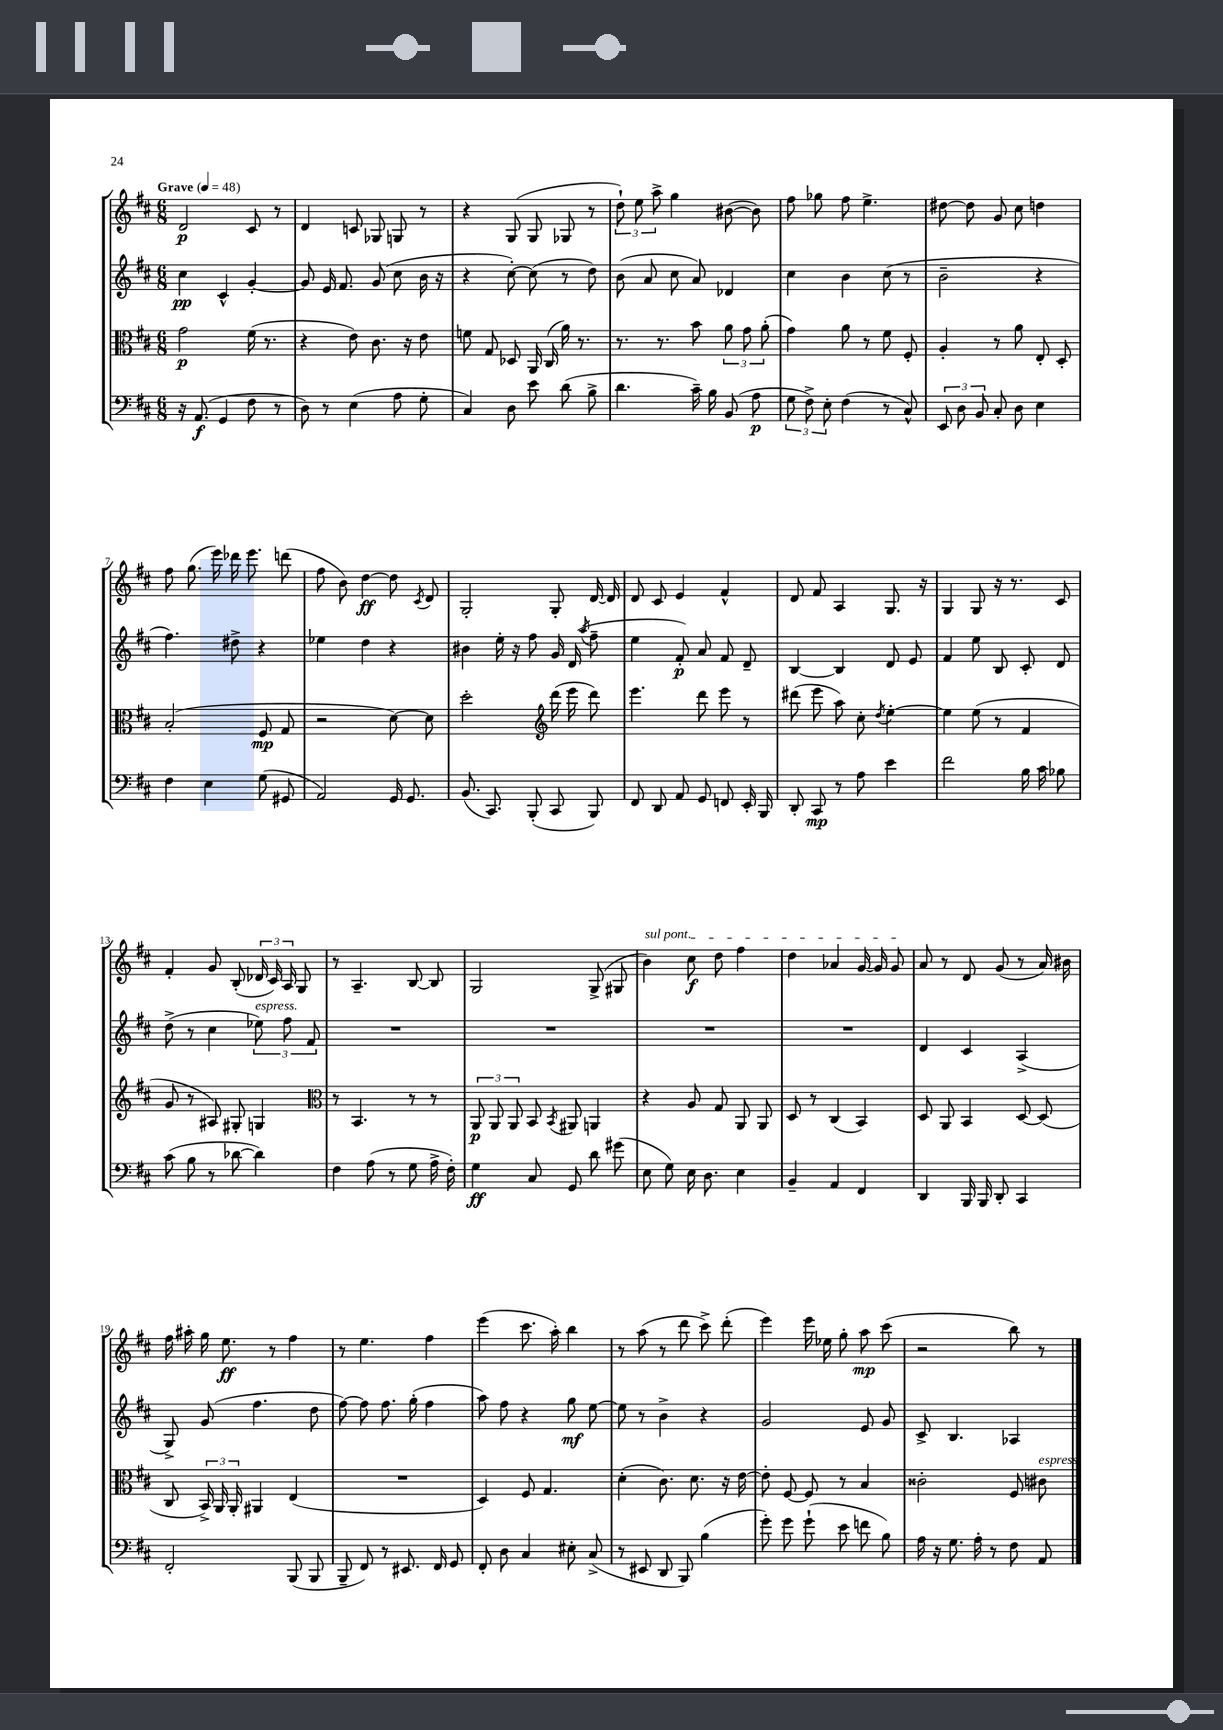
<<
\new StaffGroup <<
\new Staff = "s0" {
    \clef treble \key d \major \numericTimeSignature \time 6/8 \tempo "Grave" 4 = 48
    \autoBeamOff d'2\p cis'8 r8 |
    d'4 c'8 ges8 g8 r8 |
    r4 g8( g8 ges8 r8 |
    \tuplet 3/2 { d''8-!) e''8 a''8-> } g''4 bis'8~( bis'8) |
    fis''8 ges''8 fis''8 e''4.-> |
    dis''8~ dis''8 g'8 cis''8 d''4 |
    fis''8 g''8.( e'''16) des'''16 e'''8. d'''8( |
    fis''8 b'8) d''4~\ff d''8 \acciaccatura { cis'8 } d'8 |
    g2-. g8-. d'16~ d'16 |
    d'8 cis'8 e'4 fis'4-^ |
    d'8 fis'8 a4 g8. r16 |
    g4 g8 r16 r8. cis'8 |
    fis'4-. g'8 b8-.( \tuplet 3/2 { des'16 cis'16) a16 } g8 |
    r8 a4.-- b8~ b8 |
    g2 g8->( gis8 |
    \once \override TextSpanner.bound-details.left.text = \markup { \italic "sul pont." } b'4\startTextSpan) cis''8\f d''8 fis''4 |
    d''4 aes'4 g'16~ g'16 g'8\stopTextSpan |
    a'8 r8 d'8 g'8( r8 a'16) bis'16 |
    fis''16 ais''16-. g''16 e''8.\ff r8 fis''4 |
    r8 e''4. fis''4 |
    e'''4( cis'''8. a''16-.) b''4 |
    r8 a''8( r8 d'''8 cis'''8->) d'''8-.( |
    e'''4) e'''16 ees''16 g''8-. a''8\mp cis'''8( |
    r2 b''8) r8 \bar "|." |
}
\new Staff = "s1" {
    \clef treble \key d \major \numericTimeSignature \time 6/8
    \autoBeamOff cis''4\pp cis'4-^ g'4~-. |
    g'8 e'16 fis'8. g'8( cis''8 b'16 r16 |
    r4 cis''8~-.) cis''8( r8 d''8) |
    b'8( a'8 cis''8 a'8) des'4 |
    cis''4 b'4 cis''8( r8 |
    b'2-- r4 |
    fis''4.) dis''8-> r4 |
    ees''4 d''4 r4 |
    bis'4 e''16-. r16 fis''8 g'16 d'16( \acciaccatura { a''8 } fis''8-- |
    e''4 fis'8-.\p) a'8 fis'8 d'8-- |
    b4~ b4 d'8 e'8 |
    fis'4 e''8 b8 cis'8-. d'8 |
    d''8->( r8 cis''4 \tuplet 3/2 { ees''8^\markup { \italic "espress." }) fis''8 fis'8 } |
    R2. |
    R2. |
    R2. |
    R2. |
    d'4 cis'4 a4->( |
    g8->) g'8( fis''4. d''8 |
    fis''8~) fis''8 fis''8. g''16-.( fis''4 |
    a''8) fis''8 r4 g''8\mf e''8~ |
    e''8 r8 b'4-> r4 |
    g'2 e'8 g'8 |
    cis'8-> b4. aes4 \bar "|." |
}
\new Staff = "s2" {
    \clef alto \key d \major \numericTimeSignature \time 6/8
    \autoBeamOff g'2\p fis'16( r8. |
    r4 e'8) cis'8. r16 e'8 |
    f'8 g8 des8 a,16 cis16( a'16) r8. |
    r8. r8. b'8 \tuplet 3/2 { a'8 g'8 a'8-.( } |
    g'4) a'8 r8 fis'8 fis8-. |
    a4-. r8 a'8 e8-. d8-. |
    b2-.( fis8\mp g8 |
    r2 d'8~) d'8 |
    d''2-. \clef treble d'''16( e'''16 d'''8) |
    e'''4. d'''8 e'''8 r8 |
    dis'''8( e'''8 a''8) cis''8-. \acciaccatura { d''8 } e''4~-. |
    e''4 e''8( r8 fis'4 |
    g'8 r8 ais8) gis8-. g4 |
    \clef alto r8 b,4. r8 r8 |
    \tuplet 3/2 { a,8\p a,8 a,8 } b,8 \acciaccatura { b,8 } ais,8 a,4 |
    r4 a8 g8 a,8 a,8 |
    d8 r8 cis4( b,4) |
    d8 a,8 b,4 d8~ d8( |
    cis8 \tuplet 3/2 { b,16->) a,16 a,16-. } ais,4 e4( |
    R2. |
    d4) fis8 g4. |
    d'4-.( cis'8.) d'8. r16 e'16~ |
    e'8-. fis8~ fis8 r8 b4 |
    cisis'2-. fis8 cis'8^\markup { \italic "espress." } \bar "|." |
}
\new Staff = "s3" {
    \clef bass \key d \major \numericTimeSignature \time 6/8
    \autoBeamOff r16 a,8.\f( g,4 fis8 r8 |
    d8) r8 e4( a8 g8-. |
    cis4) d8 e'8 d'8( b8-> |
    d'4. cis'16--) b16 b,8( a8\p |
    \tuplet 3/2 { g8 fis8->) e8-. } fis4( r8 cis8-^) |
    \tuplet 3/2 { e,8 d8 b,8 } cis8-. d8 e4 |
    fis4 e4 g8( gis,8 |
    a,2) g,16 g,8. |
    b,8.( cis,8.) b,,8-.( cis,8 b,,8) |
    fis,8 d,8 a,8 g,8 f,8 e,16-. b,,16 |
    d,8-. cis,8\mp r8 a8 e'4 |
    fis'2 b16 cis'16 bes8 |
    cis'8( b8 r8 des'8~ des'4) |
    fis4 a8( r8 g8 a16-> fis16-.) |
    g4\ff cis8 g,8 d'8 gis'8( |
    e8 g8) e16 d8. e4 |
    b,4-- a,4 fis,4 |
    d,4 b,,16 b,,16 d,8-. cis,4 |
    fis,2-. b,,8( b,,8 |
    b,,8-- fis,8) r8 eis,8. fis,16 g,8 |
    fis,8-. d8 cis4 eis8-. cis8->( |
    r8 eis,8 d,8 b,,8) b4( |
    g'8-.) g'8 g'8-!( e'8 f'8 b8) |
    a16 r16 g8. a16-. r8 fis8 a,8 \bar "|." |
}
>>
>>
